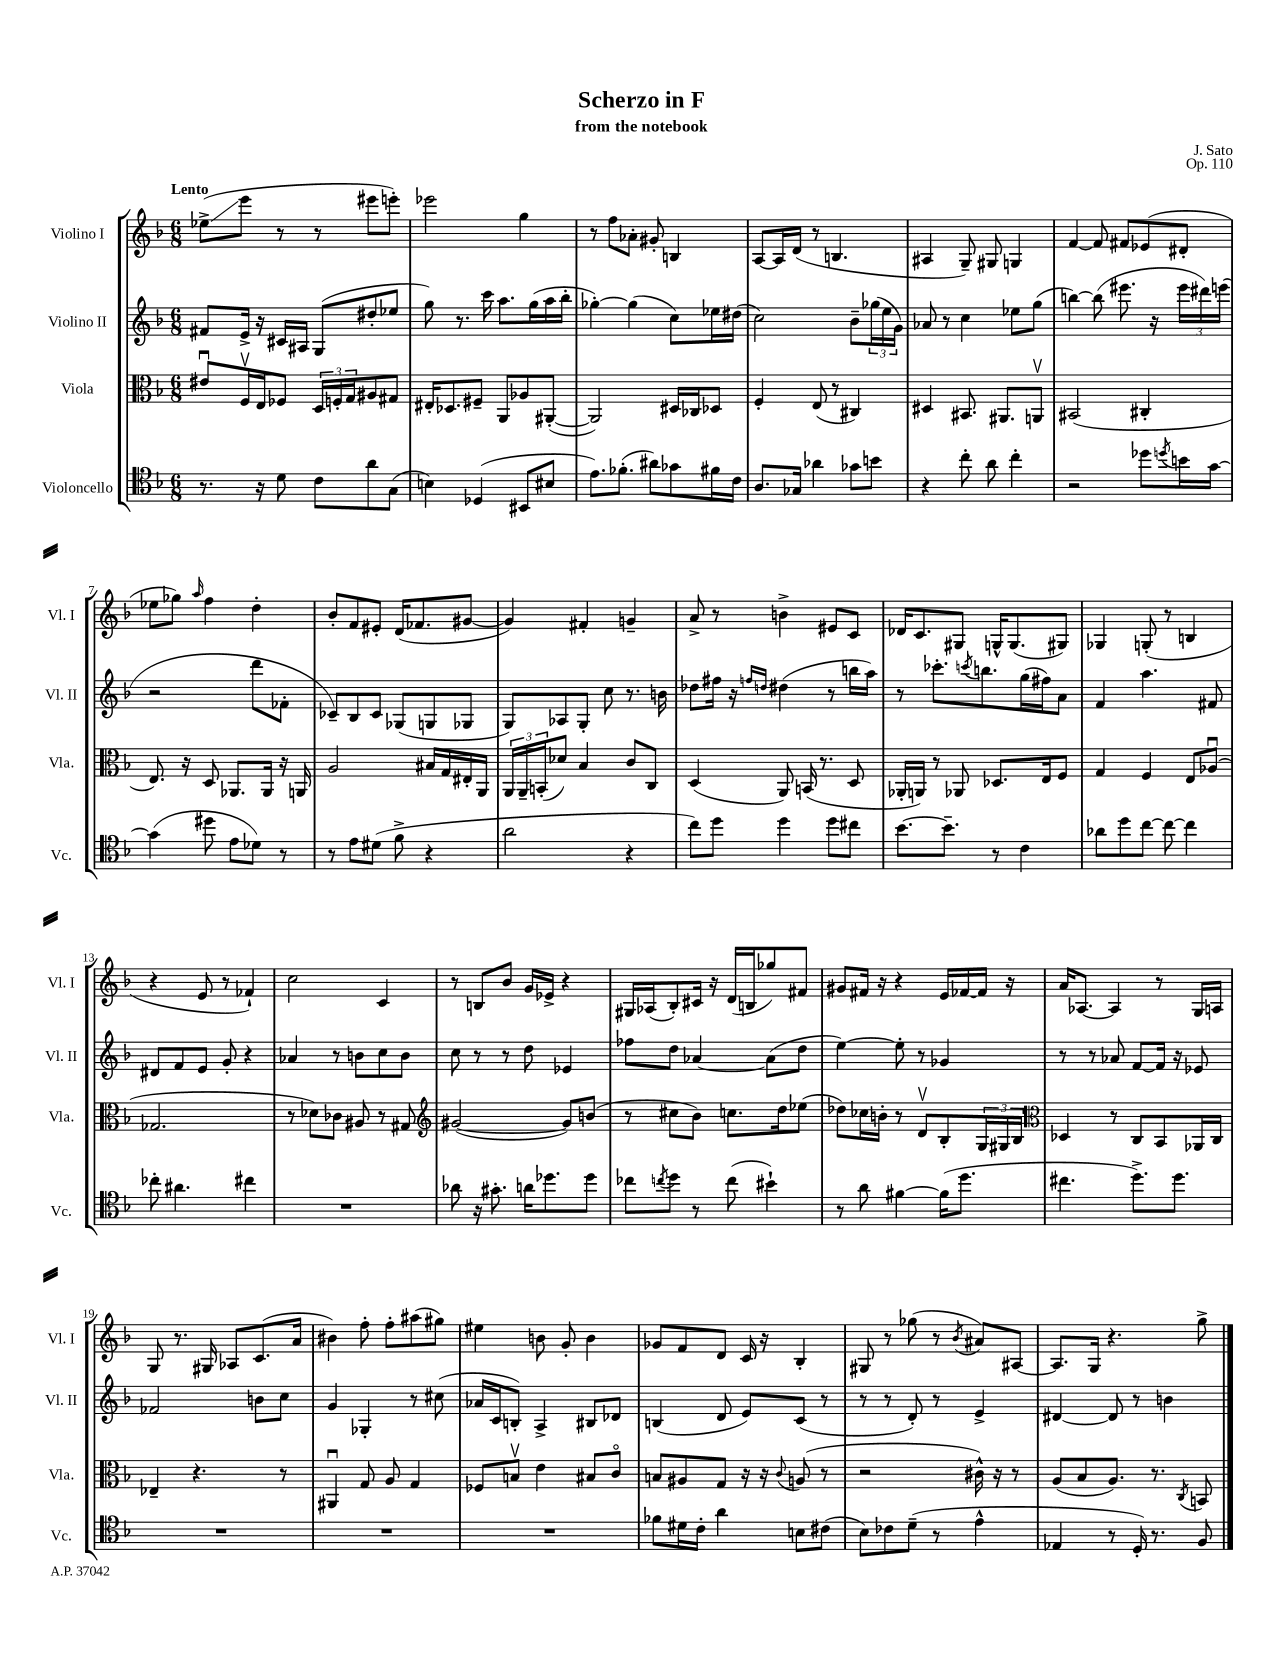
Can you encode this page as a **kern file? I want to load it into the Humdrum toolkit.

**kern	**kern	**kern	**kern
*staff4	*staff3	*staff2	*staff1
*clefC4	*clefC3	*clefG2	*clefG2
*k[b-]	*k[b-]	*k[b-]	*k[b-]
*M6/8	*M6/8	*M6/8	*M6/8
8.r	8e#u	8f#	(8ee-^
.	16Fv	16e^	8eee
16r	16E	16r	.
8d	8F-	16c#	8r
.	.	16A#	.
8c	24D	(8G	8r
.	24F'	.	.
.	24G	.	.
8a	8A#	8dd#'	8eee#
(8G	8G#	8ee-	8eee')
=	=	=	=
4B)	16E#'	8gg)	2eee-
.	8.D-	.	.
.	.	8.r	.
(4D-	8F#~	.	.
.	.	16ccc	.
.	8AA	8.aa	.
8BB#	8A-	.	4gg
.	.	(16gg	.
8B#	([8AA#'	16aa	.
.	.	16bb-'	.
=	=	=	=
8.e)	2AA#])	[4gg-')	8r
.	.	.	8ff
(8.f-'	.	.	.
.	.	(4gg-]	8a-'
8a#)	.	.	8g#'
8g-	16D#	8cc)	4B
.	16C-	.	.
16f#	8D-	16ee-	.
16c	.	(16dd#	.
=	=	=	=
8.A	4F'	2cc)	[8A
.	.	.	16A]
16G-	.	.	(16d
4a-	(8E	.	8r
.	8r	.	4.B
8g-	4C#)	8b-~	.
8b	.	(24gg-	.
.	.	24ee	.
.	.	24g)	.
=	=	=	=
4r	4D#	8a-	4A#
.	.	8r	.
8cc'	8.BB#	4cc	8G~)
8a	.	.	8G#
.	8.AA#	.	.
4cc'	.	8ee-	4G
.	8AAv	(8gg	.
=	=	=	=
2r	(2BB#	[4bb)	[4f
.	.	(8bb]	8f]
.	.	8.eee#	8f#
8dd-	4C#'	.	(8e-
.	.	16r	.
8qdd	.	.	.
16b	.	24eee#	8d#'
.	.	24ddd#)	.
[16g	.	.	.
.	.	(24eee	.
=	=	=	=
(4g]	8.E)	2r	8ee-
.	.	.	8gg-)
.	16r	.	.
.	.	.	16qqaa
8dd#	8D	.	4ff
8e	8.AA-	.	.
8d-)	.	8ddd	4dd'
.	16AA-	.	.
8r	16r	8f-'	.
.	16AA	.	.
=	=	=	=
8r	2A	8c-~)	8b-'
8e	.	8B-	8f
(8d#	.	8c-	8e#'
8f^	.	(8G-	(16d
.	.	.	8.f-
4r	16B#	8G	.
.	16G	.	.
.	16E#'	8G-	[8g#
.	16AA	.	.
=	=	=	=
2a	24AA	8G)	4g#])
.	24AA~	.	.
.	(24BB'	.	.
.	8d-)	8A-	.
.	4B-	8G'	4f#'
.	.	8cc	.
4r	8c	8.r	4g~
.	8C	.	.
.	.	16b	.
=	=	=	=
8cc)	(4D	8dd-	8a^
8dd	.	16ff#	8r
.	.	16r	.
.	.	16qqff	.
.	.	16qqdd	.
4dd	8AA)	(4dd#	4b^
.	(16BB	.	.
.	8.r	.	.
8dd	.	8r	8e#
8cc#	8D	16bb	8c
.	.	16aa)	.
=	=	=	=
[8.b-	16AA-'	8r	16d-
.	16AA)	.	8.c
.	8r	8.ccc-'	.
8.b-~]	.	.	.
.	8AA-	.	8G#
.	.	8qccc	.
.	.	8.bb	.
8r	8.D-	.	16G^^
.	.	.	(8.G
4c	.	(16gg	.
.	16E	16ff#)	.
.	8F	8a	8G#)
=	=	=	=
8a-	4G	4f	4G-
8dd	.	.	.
[8cc	4F	4.aa	(8G'
8cc_	.	.	8r
4cc]	8E	.	4B
.	(8A-u	8f#	.
=	=	=	=
8cc-'	2.G-	8d#	4r
4.a#	.	8f	.
.	.	8e	8e
.	.	8g'	8r
4cc#	.	4r	4f-`)
=	=	=	=
2.r	8r	4a-	2cc
.	8d-)	.	.
.	8c-	8r	.
.	8A#	8b	.
.	8r	8cc	4c
.	8G#	8b	.
=	=	=	=
*	*clefG2	*	*
8a-	([2g#	8cc	8r
16r	.	8r	8B
8.g#'	.	.	.
.	.	8r	8b-
16a	.	8dd	16g
8.dd-	.	.	16e-^
.	8g#])	4e-	4r
8dd-	(8b	.	.
=	=	=	=
8cc-	8r	8ff-	16G#
.	.	.	(16A-
8qcc	.	.	.
8dd	8cc#	8dd	8B-')
8r	8b-)	[4a-	16c#
.	.	.	16r
(8cc	8.cc	.	(16d
.	.	.	16B
4b#`)	.	(8a-]	8gg-)
.	16dd	.	.
.	(8ee-	8dd	8f#
=	=	=	=
8r	8dd-)	[4ee)	8g#
8a	16cc-	.	16f#
.	16b'	.	16r
[4f#	8r	8ee']	4r
.	8dv	8r	.
(16f#]	8B-'	4g-	16e
8.dd	.	.	[16f-
.	24G	.	16f-]
.	24G#	.	.
.	.	.	16r
.	24B-	.	.
=	=	=	=
*	*clefC3	*	*
4.cc#	4D-	8r	16a
.	.	.	[8.A-
.	.	8r	.
.	8r	8a-	4A-]
8.dd^)	8C	[8f	.
.	8BB-	16f]	8r
8.dd	.	16r	.
.	16AA-	8e-	16G
.	16C	.	16A
=	=	=	=
2.r	4E-~	2f-	8G
.	.	.	8.r
.	4.r	.	.
.	.	.	16G#
.	.	.	8A-
.	.	8b	(8.c
.	8r	8cc	.
.	.	.	16a
=	=	=	=
2.r	4AA#u	4g	4b#)
.	8G	4G-'	8ff'
.	8A	.	8ff'
.	4G	8r	(8aa#
.	.	(8cc#	8gg#)
=	=	=	=
2.r	8F-	16a-	4ee#
.	.	16c	.
.	8Bv	8B')	.
.	4e	4A^	8b
.	.	.	8g'
.	8B#	8B#	4b
.	8co	8d-	.
=	=	=	=
8f-	8B	(4B	8g-
16d#	8A#	.	8f
16c'	.	.	.
4a	8G	8d	8d
.	16r	8e)	16c
.	16r	.	16r
.	8qqc	.	.
8B	(8A	(8c	4B-'
(8c#	8r	8r	.
=	=	=	=
8B-)	2r	8r	8G#
8c-	.	8r	8r
(8d~	.	8d')	(8gg-
8r	.	8r	8r
.	.	.	8qb-
4e^^	16c#^^)	4e^	8a#)
.	16r	.	.
.	8r	.	[8A#
=	=	=	=
4E-	(8A	[4d#	8.A#]
.	8B-	.	.
.	.	.	16G
8r	8.A)	8d#]	4.r
16D')	.	8r	.
8.r	8.r	.	.
.	.	4b	.
.	8qC	.	.
8F	8BB	.	8gg^
==	==	==	==
*-	*-	*-	*-
